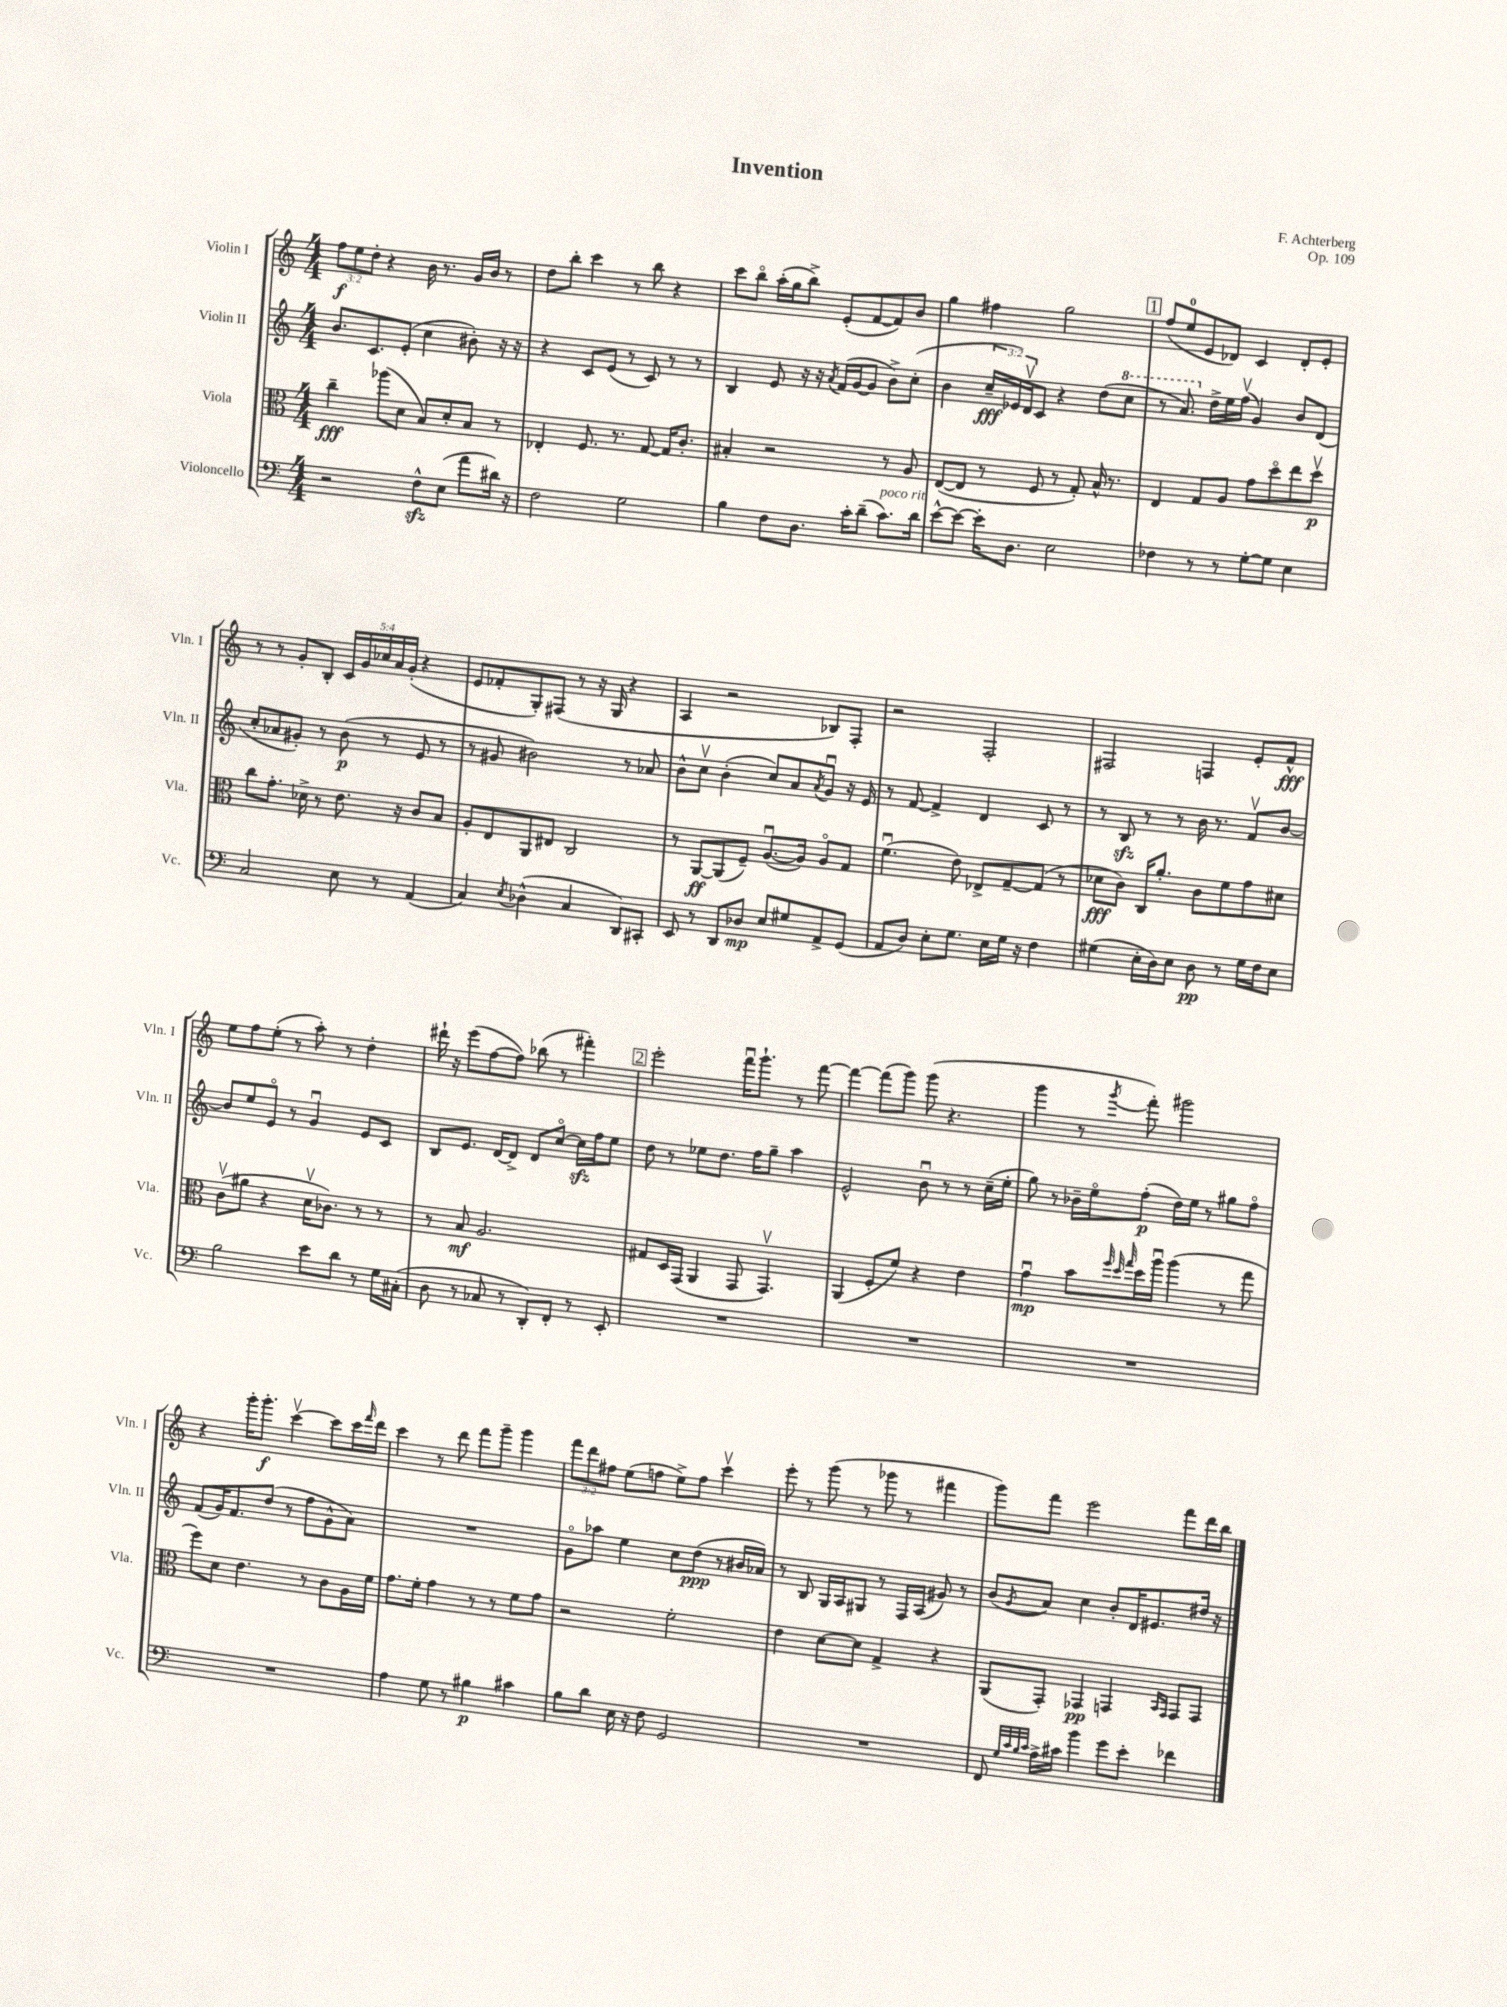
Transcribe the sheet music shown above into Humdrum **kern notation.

**kern	**kern	**kern	**kern
*staff4	*staff3	*staff2	*staff1
*clefF4	*clefC3	*clefG2	*clefG2
*k[]	*k[]	*k[]	*k[]
*M4/4	*M4/4	*M4/4	*M4/4
2r	4cc~\	8.b/L	12ff\L
.	.	.	12ee\
.	.	.	12dd'\J
.	.	8.c/	.
.	(8aa-\L	.	4r
.	8d\J	(8e'/J	.
8F^^\L	8B/L)	4cc\	16b\
.	.	.	8.r
(8E\J	8d'/	.	.
8a\L	8B/J	8b#'\)	16g/LL
.	.	.	16b/JJ
16d#\Jk)	8r	16r	8r
16r	.	16r	.
=	=	=	=
2F\	4E-'/	4r	8dd\L
.	.	.	8bb'\J
.	8.F/	8c/L	4ccc\
.	.	(8e/J	.
.	8.r	.	.
2G\	.	8r	8r
.	[8G/	8c/)	8bb\
.	16G/]LK	8r	4r
.	8.c'/J	.	.
.	.	8r	.
=	=	=	=
4B\	4B#'/	4B/	8ccc\L
.	.	.	8bbo\J
8F\L	2r	8e/	(16aa'\LL
.	.	.	16gg\J
8.D\J	.	16r	8bb^\J)
.	.	16r	.
.	.	8qa/	.
.	.	(16f/LL	(8e'/L
16c'\LK	.	[16g/J	.
(8d~\J	.	8g/]J	[8f/
8.c\L)	8r	8b^\L)	8f/])
.	8A/	(8cc'\J	8b/J
16d\Jk	.	.	.
=	=	=	=
[8e^^\L	([8E/L	4b\	4gg\
8e\_J	8E/]J	.	.
16e'\]LK	8r	24cc~/LL	4ff#\
.	.	24e-/)	.
8.D\J	.	.	.
.	.	24dv/J	.
.	8F/	8c/J	.
2E\	8r	4r	2gg\
.	8G'/)	.	.
.	16B^^/	(8dd\L	.
.	8.r	.	.
.	.	8ccc\J	.
=	=	=	=
4F-\	4E/	8r	(8ff/L
.	.	8.aa/)	8ee/
8r	8G/L	.	8e/
.	.	16dd^\LL	.
8r	8A/J	16ee\	8d-/J)
.	.	(16ffv\JJ	.
[8G'\L	8g\L	4g/)	4c/
8G\]J	8ddo\	.	.
4E\	8ee\	8b/L	8d-'/L
.	8ddv\J	(8d/J	8e'/J
=	=	=	=
2C/	8cc\L	8cc'/L	8r
.	8.g'\J	8a-/	8r
.	.	8g#'/J)	8g'/L
.	16d-^\	.	.
.	8r	8r	8B'/J
8E\	8.e\	(8b\	20c/LL
.	.	.	20g/
.	.	.	20cc-/
8r	.	8r	.
.	.	.	20a/
.	16r	.	.
.	.	.	(20g'/JJ
(4AA/	8c/L	8e/	4r
.	8B/J	8r	.
=	=	=	=
4C/)	8A'/L	8r	8e/L
.	8E/	8g#/	8f-'/
8qE/	.	.	.
(4D-^^\	8AA/	2b#\)	8G'/)
.	8E#/J	.	(8F#/J
4C/	2C/	.	8r
.	.	.	16r
.	.	.	16G/
8DD/L)	.	8r	4r
8CC#'/J	.	8a-/	.
=	=	=	=
8EE/	8r	8b^^\L	4A/
8r	[8AA/L	8ccv\J	.
8DD/L	(8AA/]	(4b'\	2r
8D-/J	8F~/J)	.	.
8E/L	([8.Au/L	8cc/L)	.
8G#/	.	8a/	.
.	16A/]Jk)	.	.
.	.	8qa/	.
8AA^/	8Ao/L	8gu/J	8B-/L)
(8GG/J	8G/J	16r	8F'/J
.	.	16e/	.
=	=	=	=
8AA/L	(4.fu\	8r	2r
8D/J)	.	[8f/	.
8E'\L	.	4f^/]	.
8.G\J	8e\)	.	.
.	8E-^/L	4d/	2F'/
16E\LL	.	.	.
16G\JJ	[8G~/	.	.
16r	.	.	.
4F\	(8G/]J	8c/	.
.	8r	8r	.
=	=	=	=
(4G#\	8d-\L	8r	2F#/
.	8c\J)	8B/	.
16E'\LL	16C/LK	8r	.
16D\J)	8.a'/J	.	.
8E\J	.	8r	.
8D\	8c\L	16b\	4F/
.	.	8.r	.
8r	8f\	.	.
16G#\LL	8g\	8fv/L	8e'/L
16F\J	.	.	.
8E\J	8d#\J	[8b/J	8f^^/J
=	=	=	=
2B\	(8cv\L	8b/]L	8ee\L
.	8a#\J	8ee/	8ff\
.	4r	8eo/J	(8ee'\J
.	.	8r	8r
8e\L	16dv\LK	4gu/	8aa'\)
.	8.c-\J)	.	.
8d\J	.	.	8r
8r	8r	8e/L	4dd'\
16G\LL	8r	8c/J	.
(16C#'\JJ	.	.	.
=	=	=	=
8D\	8r	8B/L	16ddd#`\
.	.	.	16r
8r	8B/	8.e/J	(8eee\L
8C-/	2.A/	.	[8ff\
.	.	[16d/LK	.
8r	.	8d^/]J	8ff\]J)
8DD'/L)	.	8d/L	(8bb-\
8FF'/J	.	[8cco/J	8r
8r	.	16cc\]LL	4fff#'\)
.	.	16ff\J	.
8EE'/	.	8ee\J	.
=	=	=	=
1r	8G#/L	8dd\	2eee'\
.	16D/L	8r	.
.	(16GG/JJ	.	.
.	4AA/	8ee-\L	.
.	.	8.dd\J	.
.	8GG/	.	16fffu\LK
.	.	16ff\LK	8.ggg`\J
.	4.GGv/)	8gg~\J	.
.	.	4aa\	8r
.	.	.	[8fff\
=	=	=	=
1r	(4AA/	2e^^/	4fff\_
.	8F'/L	.	(8fff\]L
.	8f/J)	.	8ggg\J)
.	4r	8bu\	(8ggg\
.	.	8r	4.r
.	4e\	8r	.
.	.	(16cc~\LL	.
.	.	16ee'\JJ	.
=	=	=	=
1r	4gu\	8gg\)	4ggg\
.	.	8r	.
.	8b\L	16b-~\LL	8r
.	.	16eeo\J	.
.	32qqff/	.	.
.	32qqdd/	.	.
.	32qqgg/	.	8qggg/
.	16dd\L	(8ff'\J	8fff'\)
.	16aau\JJ	.	.
.	(4aa\	16dd\LL)	2ggg#\
.	.	16ee\JJ	.
.	.	8r	.
.	8r	8gg#\L	.
.	8gg\	8ffo\J	.
=	=	=	=
1r	8ff\L)	(8f/L	4r
.	8d\J	16g/K)	.
.	.	8.f/	.
.	4.e\	.	16ggg'\LK
.	.	.	8.ggg'\J
.	.	(8dd/J	.
.	.	8r	[4cccv\
.	8r	8ff\L	.
.	8c\L	8g^^\	8ccc\]L
.	16A\L	8a\J)	16ccc\L
.	.	.	16qqfff/
.	16f\JJ	.	16ddd\JJ
=	=	=	=
4A\	8.g\L	1r	4ccc\
.	16f'\Jk	.	.
8G\	4g\	.	8r
8r	.	.	8ddd\
4B#\	8r	.	8fff\L
.	8r	.	8ggg~\J
4c#\	8f\L	.	4ggg\
.	8g\J	.	.
=	=	=	=
8B\L	2r	8go\L	12fff\L
.	.	.	12ddd\
8d\J	.	8aa-\J	.
.	.	.	12ff#\J
16E\	.	4ee\	(8ee\L
16r	.	.	.
8F\	.	.	8ff\J
2GG/	2f'\	8cc\L	8ee^\L)
.	.	(8dd\J	8ff\J
.	.	8r	4cccv\
.	.	16b#/LL	.
.	.	16a-/JJ)	.
=	=	=	=
1r	4e\	8r	8eee'\
.	.	8B/	8r
.	[8d\L	16G/LL	(8ggg\
.	.	16A/J	.
.	8d\]J	8G#/J	8r
.	4G^/	8r	8ggg-\
.	.	16F/LL	8r
.	.	(16A/JJ	.
.	4r	8g#/)	4fff#\
.	.	8r	.
=	=	=	=
8FF/	(8AA/L	(8b/L	8ggg\L)
32qqG/LLL	.	.	.
32qqc/	.	.	.
32qqB/	.	.	.
32qqc/JJJ	.	8qg/	.
16A^\LL	8GG'/J)	8a/J)	8fff\J
16c#\JJ	.	.	.
4b\	4GG-/	4cc\	2eee\
8g\L	4GG/	8b'/L	.
8e'\J	.	16d/K	.
.	.	8.e#/	.
.	16qqBB/LL	.	.
.	16qqGG/JJ	.	.
4f-\	8GG/L	.	8fff\L
.	8GG/J	16dd#/Jk	16ddd\L
.	.	16r	16bb\JJ
==	==	==	==
*-	*-	*-	*-
